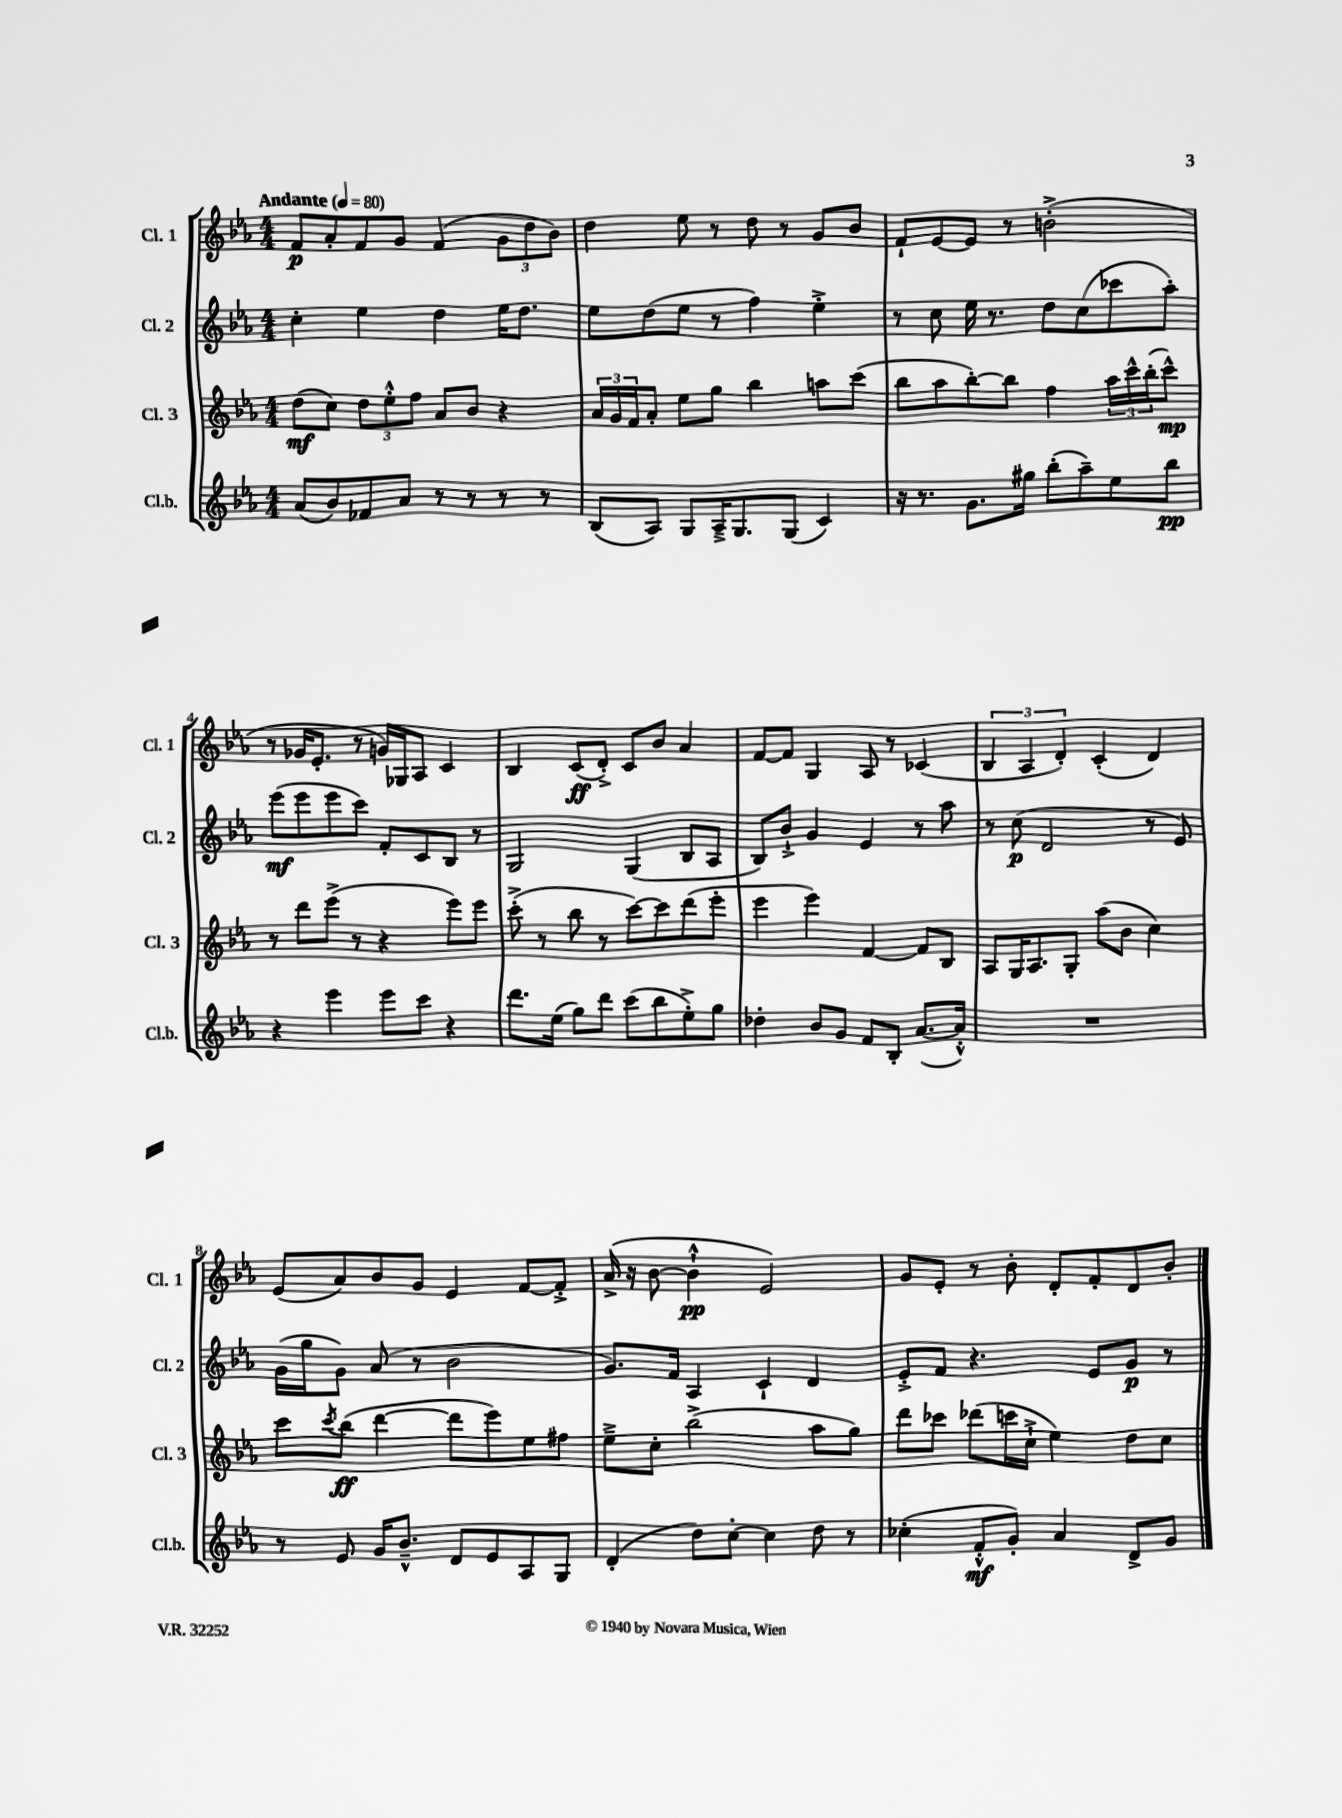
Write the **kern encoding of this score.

**kern	**kern	**kern	**kern
*staff4	*staff3	*staff2	*staff1
*clefG2	*clefG2	*clefG2	*clefG2
*k[b-e-a-]	*k[b-e-a-]	*k[b-e-a-]	*k[b-e-a-]
*M4/4	*M4/4	*M4/4	*M4/4
*MM80	*MM80	*MM80	*MM80
(8a-/L	(8dd\L	4cc'\	8f/L
8b-/)	8cc\J)	.	8a-'/
8f-/	12dd\L	4ee-\	8f/
.	12ee-'^^\	.	.
8a-/J	.	.	8g/J
.	12ff\J	.	.
8r	8a-/L	4dd\	(4f/
8r	8b-/J	.	.
8r	4r	16ee-\LK	12g\L
.	.	8.dd\J	.
.	.	.	12dd\
8r	.	.	.
.	.	.	12b-\J)
=	=	=	=
(8B-/L	24a-/LL	8ee-\L	4dd\
.	24g/	.	.
.	24f/J	.	.
8A-/J)	8a-'/J	(8dd\	.
8G/L	8ee-\L	8ee-\J	8ee-\
16A-~^/K	8gg\J	8r	8r
8.G/	.	.	.
.	4bb-\	4ff\)	8dd\
(8G/J	.	.	8r
4c/)	8aa\L	4ee-'^\	8g/L
.	(8ccc\J	.	8b-/J
=	=	=	=
16r	8bb-\L	8r	8f`/L
8.r	.	.	.
.	8aa-\	8cc\	[8e-/
8.g\L	[8bb-'\)	16ee-\	8e-/]J
.	.	8.r	.
.	8bb-\]J	.	8r
16gg#\Jk	.	.	.
(8bb-'\L	4ff\	8dd\L	(2b'^\
8aa-~\)	.	(8cc\	.
8ee-\	24aa-\LL	8ccc-\	.
.	24ccc^^\	.	.
.	(24bb-'\J	.	.
8bb-\J	8ccc^^\J)	8aa-'\J)	.
=	=	=	=
4r	8r	(8eee-\L	8r
.	8ddd\L	8eee-\	16g-/LK
.	.	.	8.e-'/J
4eee-\	(8eee-^\J	8eee-\	.
.	8r	8ccc\J)	8r
8eee-\L	4r	8f'/L	16g/LL)
.	.	.	16G-/J
8ccc\J	.	8c/	8A-/J
4r	8eee-\L)	8B-/J	4c/
.	8eee-\J	8r	.
=	=	=	=
8.ddd\L	(8ccc'^\	2G/	4B-/
.	8r	.	.
(16ee-\Jk	.	.	.
8gg\L)	8bb-\	.	(8c/L
8ddd\J	8r	.	8d'^/J)
(8ccc\L	[8ccc\L)	(4G/	8c/L
8bb-\	8ccc\]	.	8b-/J
8ee-'^\)	(8ddd\	8B-/L	4a-/
8gg\J	8eee-'\J	8A-/J	.
=	=	=	=
4dd-'\	4eee-\	8B-/L)	[8f/L
.	.	8b-`^/J	8f/]J
8b-/L	4eee-\)	4g/	4G/
8g/J	.	.	.
8f/L	[4f/	4e-/	8A-/
8B-'/J	.	.	8r
([8.a-/L	8f/]L	8r	(4c-/
.	8B-/J	8aa-\	.
16a-'^^/]Jk)	.	.	.
=	=	=	=
1r	8A-/L	8r	6B-/
.	16G/K	(8cc\	.
.	.	.	6A-/
.	8.A-/	.	.
.	.	2d/	.
.	.	.	6d'/)
.	8G'/J	.	.
.	(8aa-\L	.	(4c'/
.	8b-\J	.	.
.	4cc\)	8r	4d/)
.	.	8e-/)	.
=	=	=	=
8r	8ccc\L	(16g\LL	(8e-/L
.	.	16gg\J	.
.	8qccc/	.	.
8e-/	(8bb-\J	8g\J)	8a-/)
16g/LK	[4ddd\	(8a-/	8b-/
8.b-~^^/J	.	.	.
.	.	8r	8g/J
8d/L	8ddd\]L	2b-\	4e-/
8e-/	8eee-\)	.	.
8A-/	8ee-\	.	[8f/L
8G/J	8ff#\J	.	8f'^/]J
=	=	=	=
(4d'/	8ee-~^\L	8.g/L)	(16a-^/
.	.	.	16r
.	8cc'\J	.	[8b-\
.	.	16f/Jk	.
8dd\L)	(2bb-^\	4A-/	4b-`^^\]
[8cc'\J	.	.	.
4cc\]	.	4c`/	2e-/)
8dd\	8aa-\L	4d/	.
8r	8gg\J)	.	.
=	=	=	=
(4cc-'\	8ddd\L	8e-'^/L	8g/L
.	8ccc-\J	8f/J	8e-'/J
8f'^^/L	(8ddd-\L	4.r	8r
8g'/J)	16ccc\L	.	8b-'\
.	16cc`^\JJ	.	.
4a-/	4ee-\)	.	8d'/L
.	.	8e-/L	8f'/
8d^/L	8dd\L	8g/J	8d/
8g/J	8cc\J	8r	8b-'/J
==	==	==	==
*-	*-	*-	*-
